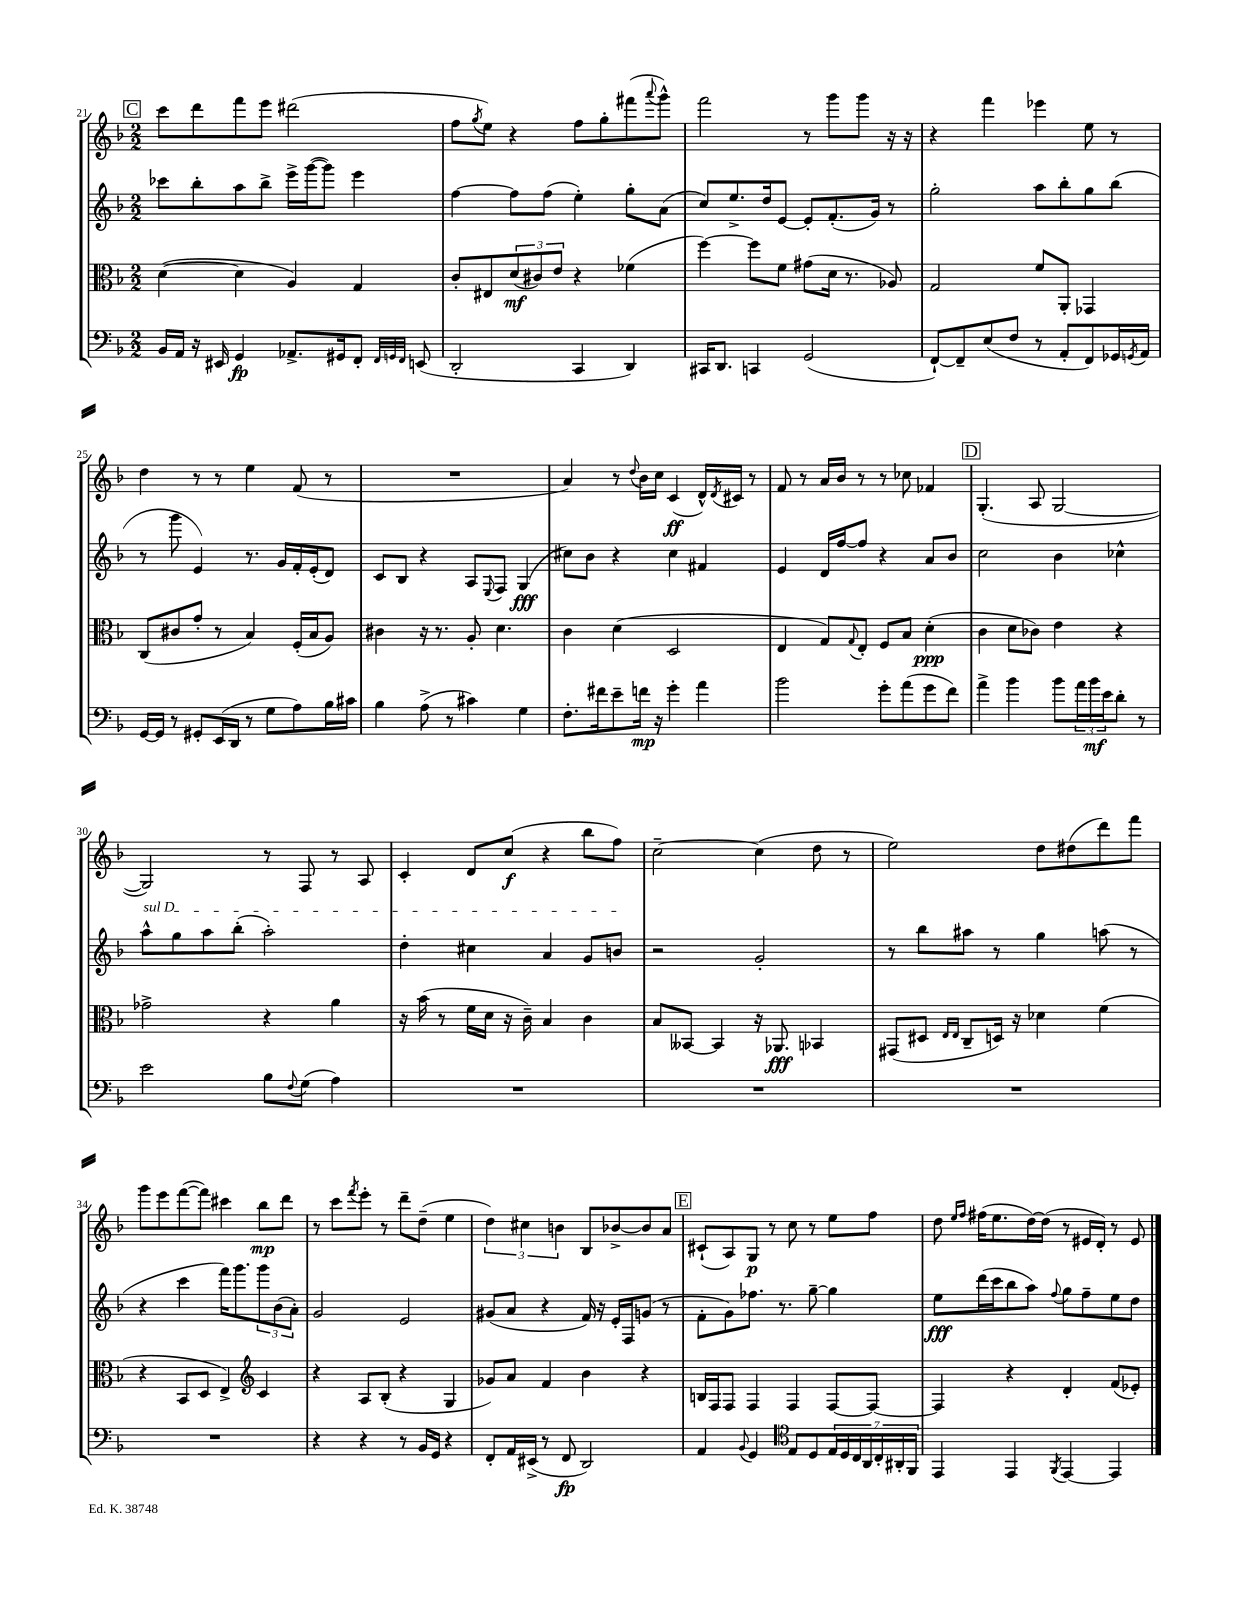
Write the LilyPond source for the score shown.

<<
\new StaffGroup <<
\new Staff = "s0" {
    \clef treble \key f \major \numericTimeSignature \time 2/2
    \mark \markup { \box "C" } c'''8 d'''8 f'''8 e'''8 dis'''2( |
    f''8 \acciaccatura { g''8 } e''8) r4 f''8 g''8-. fis'''8( \appoggiatura { a'''8 } g'''8-^) |
    f'''2 r8 g'''8 g'''8 r16 r16 |
    r4 f'''4 ees'''4 e''8 r8 |
    d''4 r8 r8 e''4 f'8( r8 |
    R1 |
    a'4) r8 \appoggiatura { d''8 } bes'16 c''16 c'4\ff( d'16-^) \acciaccatura { d'8 } cis'16 r8 |
    f'8 r8 a'16 bes'16 r8 r8 ces''8 fes'4 |
    \mark \markup { \box "D" } g4.-.( a8 g2~ |
    g2) r8 f8 r8 a8 |
    c'4-. d'8 c''8\f( r4 bes''8 f''8) |
    c''2~-- c''4( d''8 r8 |
    e''2) d''8 dis''8( d'''8) f'''8 |
    g'''8 e'''8 f'''8~( f'''8) cis'''4 bes''8\mp d'''8 |
    r8 c'''8 \acciaccatura { f'''8 } e'''8-. r8 d'''8-- d''8--( e''4 |
    \tuplet 3/2 { d''4) cis''4 b'4 } bes8 bes'8~-> bes'8 a'8 |
    \mark \markup { \box "E" } cis'8-!( a8) g8\p r8 c''8 r8 e''8 f''8 |
    d''8 \grace { e''16 f''16 } fis''16( e''8. d''16~) d''16( r8 eis'16 d'16-.) r8 eis'8 \bar "|." |
}
\new Staff = "s1" {
    \clef treble \key f \major \numericTimeSignature \time 2/2
    \mark \markup { \box "C" } ces'''8 bes''8-. a''8 bes''8-> e'''16-> g'''16~( g'''8) e'''4 |
    f''4~ f''8 f''8( e''4-.) g''8-. a'8( |
    c''8) e''8.-> d''16 e'8~ e'8-. f'8.-.( g'16) r8 |
    g''2-. a''8 bes''8-. g''8 bes''8( |
    r8 g'''8 e'4) r8. g'16 f'16-. e'16-.( d'8) |
    c'8 bes8 r4 a8 \appoggiatura { e8 } f8 g4\fff( |
    cis''8) bes'8 r4 cis''4 fis'4 |
    e'4 d'16 f''16~ f''8 r4 a'8 bes'8 |
    \mark \markup { \box "D" } c''2 bes'4 ces''4-^ |
    \once \override TextSpanner.bound-details.left.text = \markup { \italic "sul D" } a''8-^\startTextSpan g''8 a''8 bes''8-.( a''2-.) |
    d''4-. cis''4 a'4 g'8 b'8\stopTextSpan |
    r2 g'2-. |
    r8 bes''8 ais''8 r8 g''4 a''8( r8 |
    r4 c'''4 f'''16) g'''8. \tuplet 3/2 { g'''8 bes'8( a'8-.) } |
    g'2 e'2 |
    gis'8( a'8 r4 f'16) r16 e'16-. f16 g'8( r8 |
    \mark \markup { \box "E" } f'8-. g'8) fes''8. r8. g''8~-- g''4 |
    e''8\fff d'''16( c'''16 bes''8 a''8) \appoggiatura { f''8 } g''8 f''8-- e''8 d''8 \bar "|." |
}
\new Staff = "s2" {
    \clef alto \key f \major \numericTimeSignature \time 2/2
    \mark \markup { \box "C" } d'4~( d'4 a4) g4 |
    c'8-. eis8 \tuplet 3/2 { d'8\mf( cis'8) e'8 } r4 fes'4( |
    f''4~) f''8 f'8 gis'8( d'16 r8. aes8) |
    g2 f'8 a,8-. ges,4 |
    c8( cis'8 g'8-. r8 bes4) f16-.( bes16 a8) |
    cis'4 r16 r8. a8-. d'4. |
    c'4 d'4( d2 |
    e4 g8) \appoggiatura { g8 } e8-. f8 bes8 d'4-.\ppp( |
    \mark \markup { \box "D" } c'4 d'8 ces'8) e'4 r4 |
    ges'2-> r4 a'4 |
    r16 bes'16( r8 f'16 d'16 r16 c'16--) bes4 c'4 |
    bes8 beses,8~ beses,4 r16 aes,8.\fff bes,4 |
    gis,8( dis8 \grace { e16 e16 } c8-- d16) r16 des'4 f'4( |
    r4 bes,8 d8 e4->) \clef treble c'4 |
    r4 a8 bes8-.( r4 g4 |
    ges'8) a'8 f'4 bes'4 r4 |
    \mark \markup { \box "E" } b16 f16 f8 f4 f4 f8~ f8~ |
    f4 r4 d'4-. f'8( ees'8-.) \bar "|." |
}
\new Staff = "s3" {
    \clef bass \key f \major \numericTimeSignature \time 2/2
    \mark \markup { \box "C" } bes,16 a,16 r16 eis,16 g,4\fp aes,8.-> gis,16 f,8-. \grace { f,32 g,32 f,32 } e,8( |
    d,2-. c,4 d,4) |
    cis,16 d,8. c,4 g,2( |
    f,8~-!) f,8-- e8( f8 r8 a,8-. f,8) ges,16 \acciaccatura { g,8 } a,16 |
    g,16~ g,16 r8 gis,8-. e,16( d,16 r8 g8 a8) bes16 cis'16 |
    bes4 a8->( r8 cis'4) g4 |
    f8.-. fis'16 e'8-- f'16\mp r16 g'4-. a'4 |
    bes'2 g'8-. a'8( g'8 f'8) |
    \mark \markup { \box "D" } a'4-> bes'4 bes'8 \tuplet 3/2 { a'16 bes'16\mf e'16 } d'8-. r8 |
    e'2 bes8 \appoggiatura { f8 } g8( a4) |
    R1 |
    R1 |
    R1 |
    R1 |
    r4 r4 r8 bes,16 g,16 r4 |
    f,8-. a,16 eis,16->( r8 f,8\fp d,2) |
    \mark \markup { \box "E" } a,4 \appoggiatura { bes,8 } g,4 \clef tenor e8 d8 \tuplet 7/4 { e16 d16 c16 a,16 c16-. ais,16-. f,16 } |
    e,4 e,4 \acciaccatura { f,8 } e,4~ e,4 \bar "|." |
}
>>
>>
\layout { \context { \Score currentBarNumber = #21 } }
